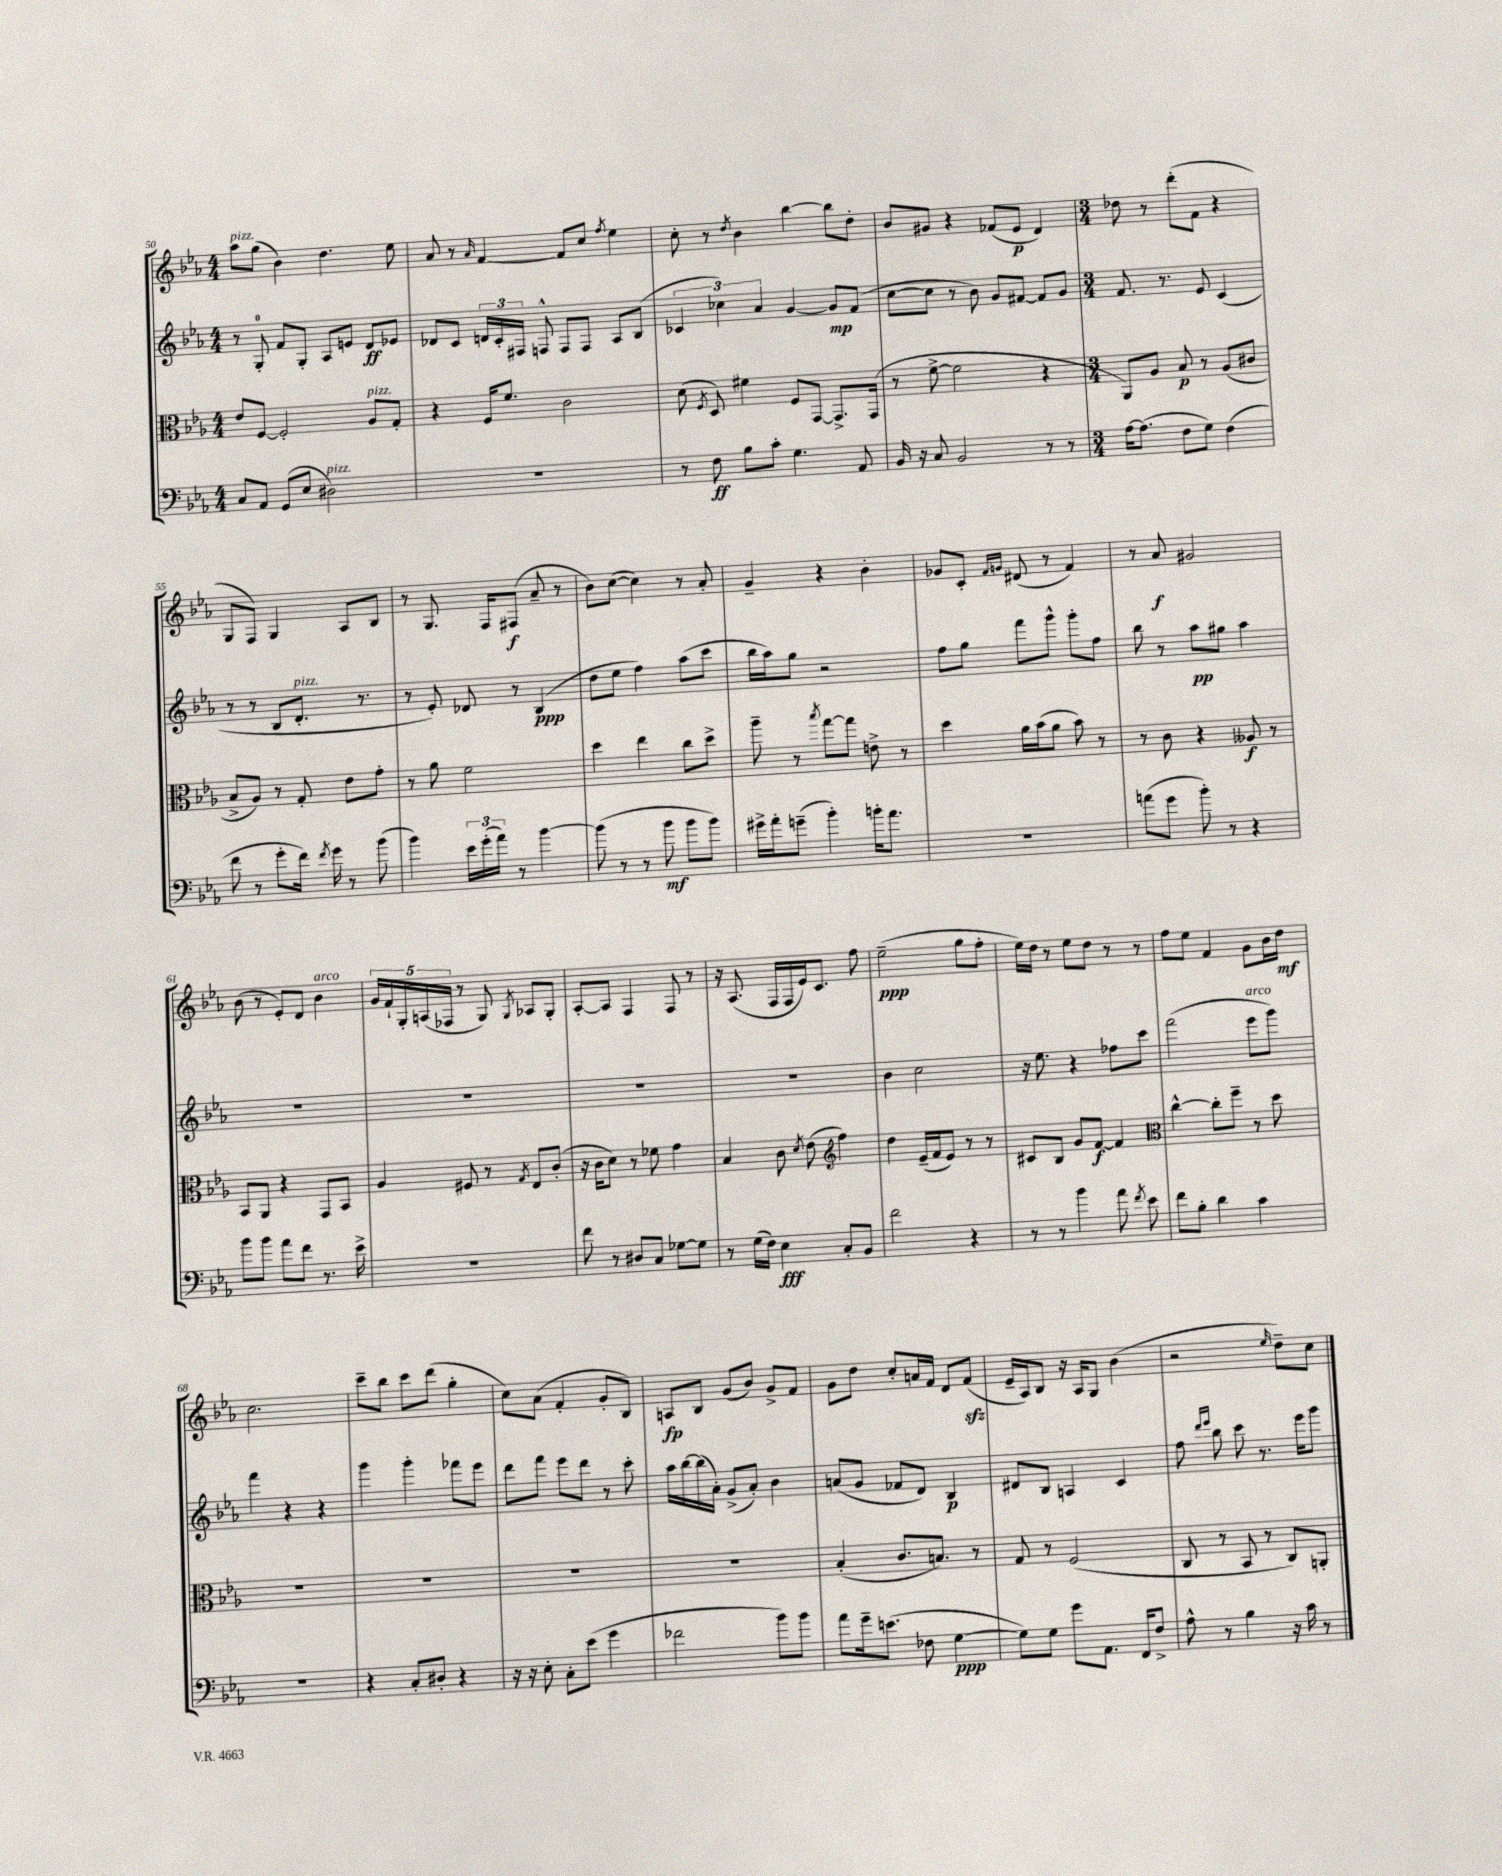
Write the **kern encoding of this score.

**kern	**kern	**kern	**kern
*staff4	*staff3	*staff2	*staff1
*clefF4	*clefC3	*clefG2	*clefG2
*k[b-e-a-]	*k[b-e-a-]	*k[b-e-a-]	*k[b-e-a-]
*M4/4	*M4/4	*M4/4	*M4/4
8C/L	8e-/L	8r	8aa-\L
8AA-/J	[8F/J	8G'/	(8gg\J
(8GG/L	2F'/]	8f/L	4b-\)
8E-/J	.	8G'/J	.
2D#\)	.	8A-/L	4.dd\
.	.	8e/J	.
.	8A-/L	8d/L	.
.	8G'/J	8e-/J	8ee-\
=	=	=	=
1r	4r	8d-/L	8a-/
.	.	8c/J	8r
.	.	.	16qqa-/
.	16F/LK	24d/LL	[4f/
.	.	24c'/	.
.	8.f/J	.	.
.	.	24F#/JJ	.
.	.	8F^^/	.
.	2c\	8F/L	8f/]L
.	.	8F/J	8cc/J
.	.	.	8qff/
.	.	8A-/L	4ee-\
.	.	(8B-/J	.
=	=	=	=
8r	(8d\	6c-/	8cc'\
.	8qF/	.	.
8F\	8D/)	.	8r
.	.	6cc-\)	.
.	.	.	8qdd/
8B-\L	4f#\	.	4b-\
.	.	6a-/	.
8c'\J	.	.	.
4.G\	8F/L	[4g/	[4bb-\
.	[8GG/J	.	.
.	8.GG^/]L	8g/]L	8bb-\]L
8AA-/	.	(8f/J	8dd'\J
.	(16GG/Jk	.	.
=	=	=	=
16BB-/	8r	[8cc\L	8b-/L
16r	.	.	.
8C/	[8f^\	8cc\]J	8g#/J
2BB-/	2f\]	8r	4r
.	.	8b-\)	.
.	.	8g/L	(8f-/L
.	.	[8f#/J	8e-/J
8r	4r	8f#/]L	4d/)
8r	.	8g/J	.
=	=	=	=
*M3/4	*M3/4	*M3/4	*M3/4
[16A-\LK	8AA-/L)	8.f/	8dd-\
(8.A-\]J	.	.	.
.	8A-/J	.	8r
.	.	8.r	.
8F\L	8B-/	.	(8ddd'\L
8G\J)	8r	8e-/	8f\J
(4F\	(8A-/L	(4c/	4r
.	8c#/J	.	.
=	=	=	=
8f\	8B-^/L	8r	8G/L
8r	8A-/J)	8r	8F/J)
8g'\L	8r	8B-/L	4G/
16f\Jk)	8G'/	8.d'/J	.
8qf/	.	.	.
16g\	.	.	.
8r	8e-\L	.	8A-/L
.	.	8.r	.
(8b-\	8g'\J	.	8B-/J
=	=	=	=
4b-\)	8r	8r	8r
.	8a-\	8e-'/)	8.G/
24e-\LL	2f\	8d-/	.
(24g'\	.	.	.
.	.	.	16F/LK
24a-\JJ)	.	.	.
8r	.	8r	(8F#/J
[4b-\	.	(4B-/	8a-~/
.	.	.	8r
=	=	=	=
(8b-\]	4dd\	8dd\L	8b-\L)
8r	.	8ee-\J	([8cc\J
8r	4ee-\	4ff\)	4cc\])
8b-\	.	.	.
8b-\L	8cc\L	(8aa-\L	8r
8b-\J)	8dd^\J	8ccc\J	8a-'/
=	=	=	=
16g#^\LL	8aa-~\	16bb-\LL	4g~/
16a-'\J	.	16aa-\J)	.
(8g~\J	8r	8gg\J	.
.	8qbb-/	.	.
4b-'\)	[8gg\L	2r	4r
.	8gg\]J	.	.
16b'\LK	8e^\	.	4b-'\
8.a-\J	.	.	.
.	8r	.	.
=	=	=	=
2.r	4dd\	8ff\L	8g-/L
.	.	8gg\J	8c'/J
.	.	.	16qqf/LL
.	.	.	16qqg/JJ
.	16a-\LL	8fff\L	(8d#/
.	(16b-\J	.	.
.	8a-\J	8ggg^^\J	8r
.	8b-\)	8ggg'\L	4f/)
.	8r	8ff\J	.
=	=	=	=
(8a\L	8r	8bb-\	8r
8g\J	8c\	8r	8a-/
8b-'\)	4r	8aa-\L	2g#/
8r	.	8gg#\J	.
4r	8A--/	4aa-\	.
.	8r	.	.
=	=	=	=
8b-\L	8BB-/L	2.r	(8b-\
8b-\J	8AA-/J	.	8r
8a-\L	4r	.	8e-'/L)
8f\J	.	.	8d/J
8.r	8GG/L	.	4b-\
.	8BB-/J	.	.
16e-^\	.	.	.
=	=	=	=
2.r	4A-/	2.r	20g/LL
.	.	.	20f`/
.	.	.	20G'/
.	.	.	(20A/
.	.	.	20F-/JJ
.	8F#/	.	8r
.	8r	.	8G/)
.	8qG/	.	8qG/
.	8E-/L	.	8A-/L
.	(8c'/J	.	8G'/J
=	=	=	=
8f\	16r	2.r	[8A-'/L
.	16c\LK	.	.
8r	8d\J)	.	8A-/]J
8D#/L	8r	.	4F/
8C/J	8f-\	.	.
[8G-\L	4g\	.	8F/
8G-\]J	.	.	8r
=	=	=	=
8r	4B-/	2.r	16r
.	.	.	(8.A-/
(16G\LL	.	.	.
16F\JJ)	.	.	.
4E-\	8c\	.	16F/LL
.	.	.	16F/
.	8qd/	.	.
.	(8e-\	.	16e-/J)
.	.	.	8.c/J
*	*clefG2	*	*
8C'/L	4ff\)	.	.
8BB-/J	.	.	8ff\
=	=	=	=
2f\	4dd\	4b-\	(2ee-~\
.	(16e-~/LL	2cc\	.
.	16f/J	.	.
.	8e-/J)	.	.
4r	8r	.	8gg\L
.	8r	.	8ff'\J
=	=	=	=
8r	8c#/L	16r	16ee-\LL)
.	.	8.ee-\	16dd\JJ
8r	8B-/J	.	8r
4b-\	8g/L	4r	8ee-\L
.	[8f/J	.	8dd\J
8a-\	4f/]	8ff-\L	8r
8qf/	.	.	.
8e-\	.	8ccc\J	8r
=	=	=	=
*	*clefC3	*	*
8f\L	[4cc^^\	(2fff\	8ff\L
8B-'\J	.	.	8ee-\J
4d\	8cc'\]L	.	4f/
.	8ff~\J	.	.
4c\	8r	8eee-\L	8g\L
.	8dd\	8ggg\J)	16b-\L
.	.	.	16dd\JJ
=	=	=	=
2.r	2.r	4fff\	2.cc\
.	.	4r	.
.	.	4r	.
=	=	=	=
4r	2.r	4ggg\	8ccc~\L
.	.	.	8bb-\J
8C'/L	.	4ggg'\	8ccc\L
8D#'/J	.	.	(8ddd\J
4r	.	8fff-\L	4gg'\
.	.	8eee-\J	.
=	=	=	=
16r	2.r	8ddd\L	8cc\L)
16r	.	.	.
8E-'\	.	8fff\J	(8a-\J
8C'\L	.	8eee-\L	4f'/
(8e-\J	.	8ddd\J	.
4g\	.	8r	8g'/L
.	.	8ccc'\	8B-/J)
=	=	=	=
2f-\	2.r	16aa-\LL	8A/L
.	.	[16bb-\	.
.	.	(16bb-\]	8B-/J
.	.	16a-'\JJ)	.
.	.	(8g^/L	(8g/L
.	.	8a-'/J)	8b-/J)
8b-\L)	.	4b-\	8g^/L
8b-\J	.	.	8f/J
=	=	=	=
8a-\L	(4B-'/	(8a/L	8g\L
16g~\k	.	8g/J	8dd\J
(8.e\J	.	.	.
.	8.c/L	8f-/L	8cc'/L
8F-\	.	8d/J)	16a/L
.	8.B/J)	.	16f/JJ
[4G\	.	4B-/	8d/L
.	8r	.	(8f/J
=	=	=	=
8G\]L)	8G/	8d#/L	16e-~/LL
.	.	.	16A-/J)
8G\J	8r	8B-/J	8B-/J
8g\L	(2F/	4A/	16r
.	.	.	16A-/LK
8.AA-\J	.	.	8G/J
.	.	4c/	(4b-\
16FF/LK	.	.	.
8F^/J	.	.	.
=	=	=	=
8A-^^\	8C/	8ff\	2r
.	.	16qqddd/LL	.
.	.	16qqeee-/JJ	.
8r	8r	8bb-\	.
4B-\	8BB-/	8ccc\	.
.	8r	8.r	.
.	.	.	16qqee-/
16r	8C/L)	.	8dd~\L)
16c\	.	16eee-\LK	.
8r	8AA'/J	8ggg\J	8cc\J
==	==	==	==
*-	*-	*-	*-
